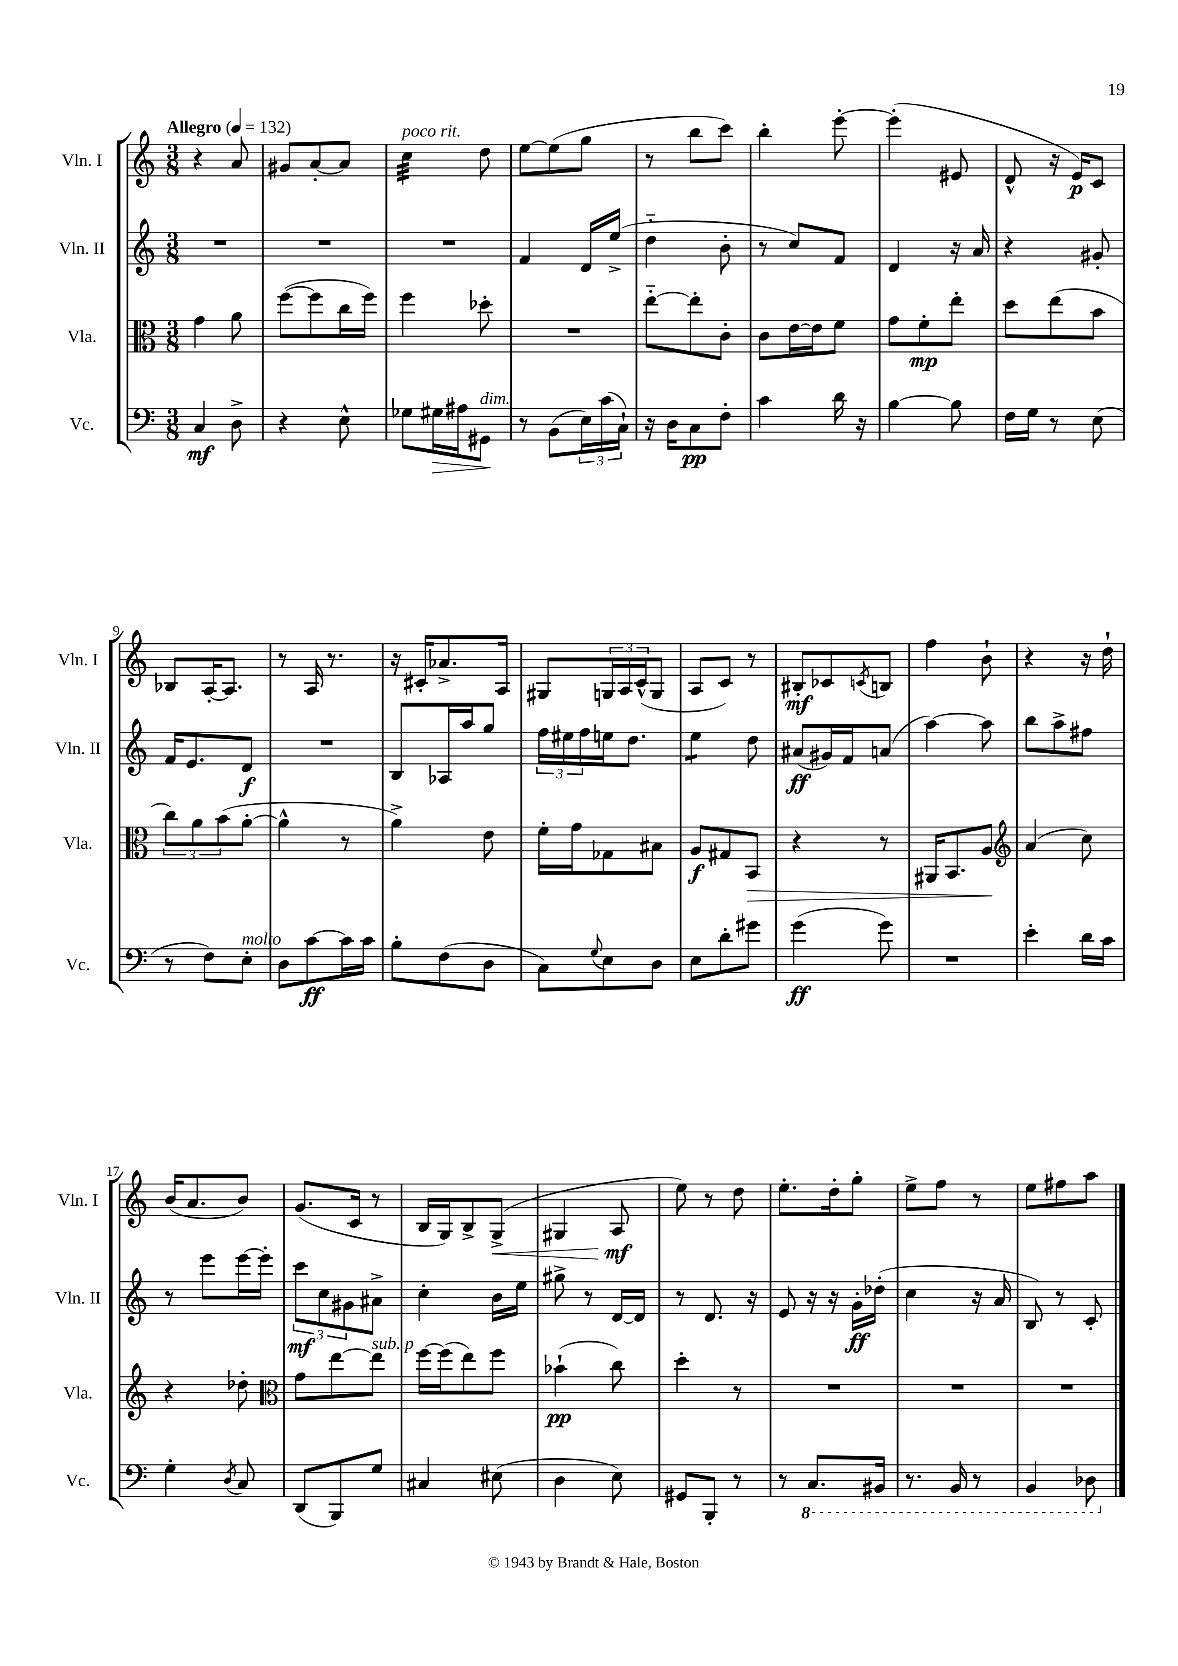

**kern	**kern	**kern	**kern
*staff4	*staff3	*staff2	*staff1
*clefF4	*clefC3	*clefG2	*clefG2
*k[]	*k[]	*k[]	*k[]
*M3/8	*M3/8	*M3/8	*M3/8
*MM132	*MM132	*MM132	*MM132
4C/	4g\	4.r	4r
8D^\	8a\	.	8a/
=	=	=	=
4r	([8ff\L	4.r	8g#/L
.	8ff\]	.	[8a'/
8E^^\	16cc\L	.	8a/]J
.	16ff\JJ)	.	.
=	=	=	=
8G-\L	4ff\	4.r	4cc\
16G#\L	.	.	.
16A#\J	.	.	.
8GG#\J	8dd-'\	.	8dd\
=	=	=	=
8r	4.r	4f/	[8ee\L
(8BB\L	.	.	(8ee\]
24E\L)	.	16d/LL	8gg\J
(24c\	.	.	.
.	.	(16ee^/JJ	.
24C`\JJ)	.	.	.
=	=	=	=
16r	[8ee'~\L	4dd'~\	8r
16D\LK	.	.	.
8C\	8ee'\]	.	8bb\L
8F'\J	8c'\J	8b'\	8ccc\J)
=	=	=	=
4c\	8c\L	8r	4bb'\
.	[16e\L	8cc/L)	.
.	16e\]J	.	.
16d\	8f\J	8f/J	[8eee'\
16r	.	.	.
=	=	=	=
[4B\	8g\L	4d/	(4eee'\]
.	8f'\	.	.
8B\]	8ee'\J	16r	8e#/
.	.	16a/	.
=	=	=	=
16F\LL	8dd\L	4r	8d^^/
16G\JJ	.	.	.
8r	(8ee\	.	16r
.	.	.	16e/LK)
(8E\	8b\J	8g#'/	8c/J
=	=	=	=
8r	12cc\L)	16f/LK	8B-/L
.	.	8.e/	.
.	12a\	.	.
8F\L)	.	.	[16A'/K
.	(12b\	.	.
.	.	.	8.A/]J
8E'\J	[8a'\J	8d/J	.
=	=	=	=
8D\L	4a^^\]	4.r	8r
[8c\	.	.	16A/
.	.	.	8.r
16c\]L	8r	.	.
16c\JJ	.	.	.
=	=	=	=
8B'\L	4a^\)	8B/L	16r
.	.	.	16c#'/LK
(8F\	.	16A-/L	8.a-^/
.	.	16aa/J	.
8D\J	8e\	8gg/J	.
.	.	.	16A/Jk
=	=	=	=
8C\L)	16f'\LL	24ff\LL	8G#/L
.	.	24ee#\	.
.	16g\J	.	.
.	.	24ff\	.
8qqG/	.	.	.
8E\	8G-\	16ee\J	24G/L
.	.	.	24A/
.	.	8.dd\J	.
.	.	.	(24c^^/J
8D\J	8B#\J	.	8G/J
=	=	=	=
8E\L	8A/L	4ee\	8A/L
8d'\	8G#/	.	8c/J)
8g#\J	8BB/J	8dd\	8r
=	=	=	=
(4g\	4r	(8a#/L	8B#'/L
.	.	16g#/L)	8c-/
.	.	16f/J	.
.	.	.	8qc/
8g\)	8r	(8a/J	8B/J
=	=	=	=
4.r	16AA#/LK	[4aa\)	4ff\
.	8.BB/	.	.
.	8A/J	8aa\]	8b`\
=	=	=	=
*	*clefG2	*	*
4e'\	(4a/	8bb\L	4r
.	.	8aa^\	.
16d\LL	8cc\)	8ff#\J	16r
16c\JJ	.	.	16dd`\
=	=	=	=
4G'\	4r	8r	(16b/LK
.	.	.	8.a/
.	.	8eee\L	.
8qD/	.	.	.
8C/	8dd-'\	[16eee\L	8b/J)
.	.	16eee'\]JJ	.
=	=	=	=
*	*clefC3	*	*
(8DD/L	8g\L	12ccc\L	(8.g/L
.	.	12cc\	.
8BBB/)	[8ee\	.	.
.	.	12g#\	.
.	.	.	16c/Jk
8G/J	8ee\]J	8a#^\J	8r
=	=	=	=
4C#/	[16ff\LL	4cc'\	16B/LL
.	(16ff\]J	.	16G/J)
.	8ee\)	.	8B^/
(8E#\	8ff\J	16b\LL	(8G^/J
.	.	16ee\JJ	.
=	=	=	=
4D\	(4b-`\	8gg#^\	4G#/
.	.	8r	.
8E\)	8cc\)	[16d/LL	8A/
.	.	16d/]JJ	.
=	=	=	=
8GG#/L	4dd'\	8r	8ee\)
8BBB'/J	.	8.d/	8r
8r	8r	.	8dd\
.	.	16r	.
=	=	=	=
8r	4.r	8e/	8.ee'\L
8.CC/L	.	16r	.
.	.	16r	16dd'\k
.	.	16g'\LL	8gg'\J
16BBB#/Jk	.	(16dd-'\JJ	.
=	=	=	=
8.r	4.r	4cc\	8ee^\L
.	.	.	8ff\J
16BBB/	.	.	.
8r	.	16r	8r
.	.	16a/	.
=	=	=	=
4BBB/	4.r	8B/)	8ee\L
.	.	8r	8ff#\
8DD-\	.	8c'/	8aa\J
==	==	==	==
*-	*-	*-	*-
